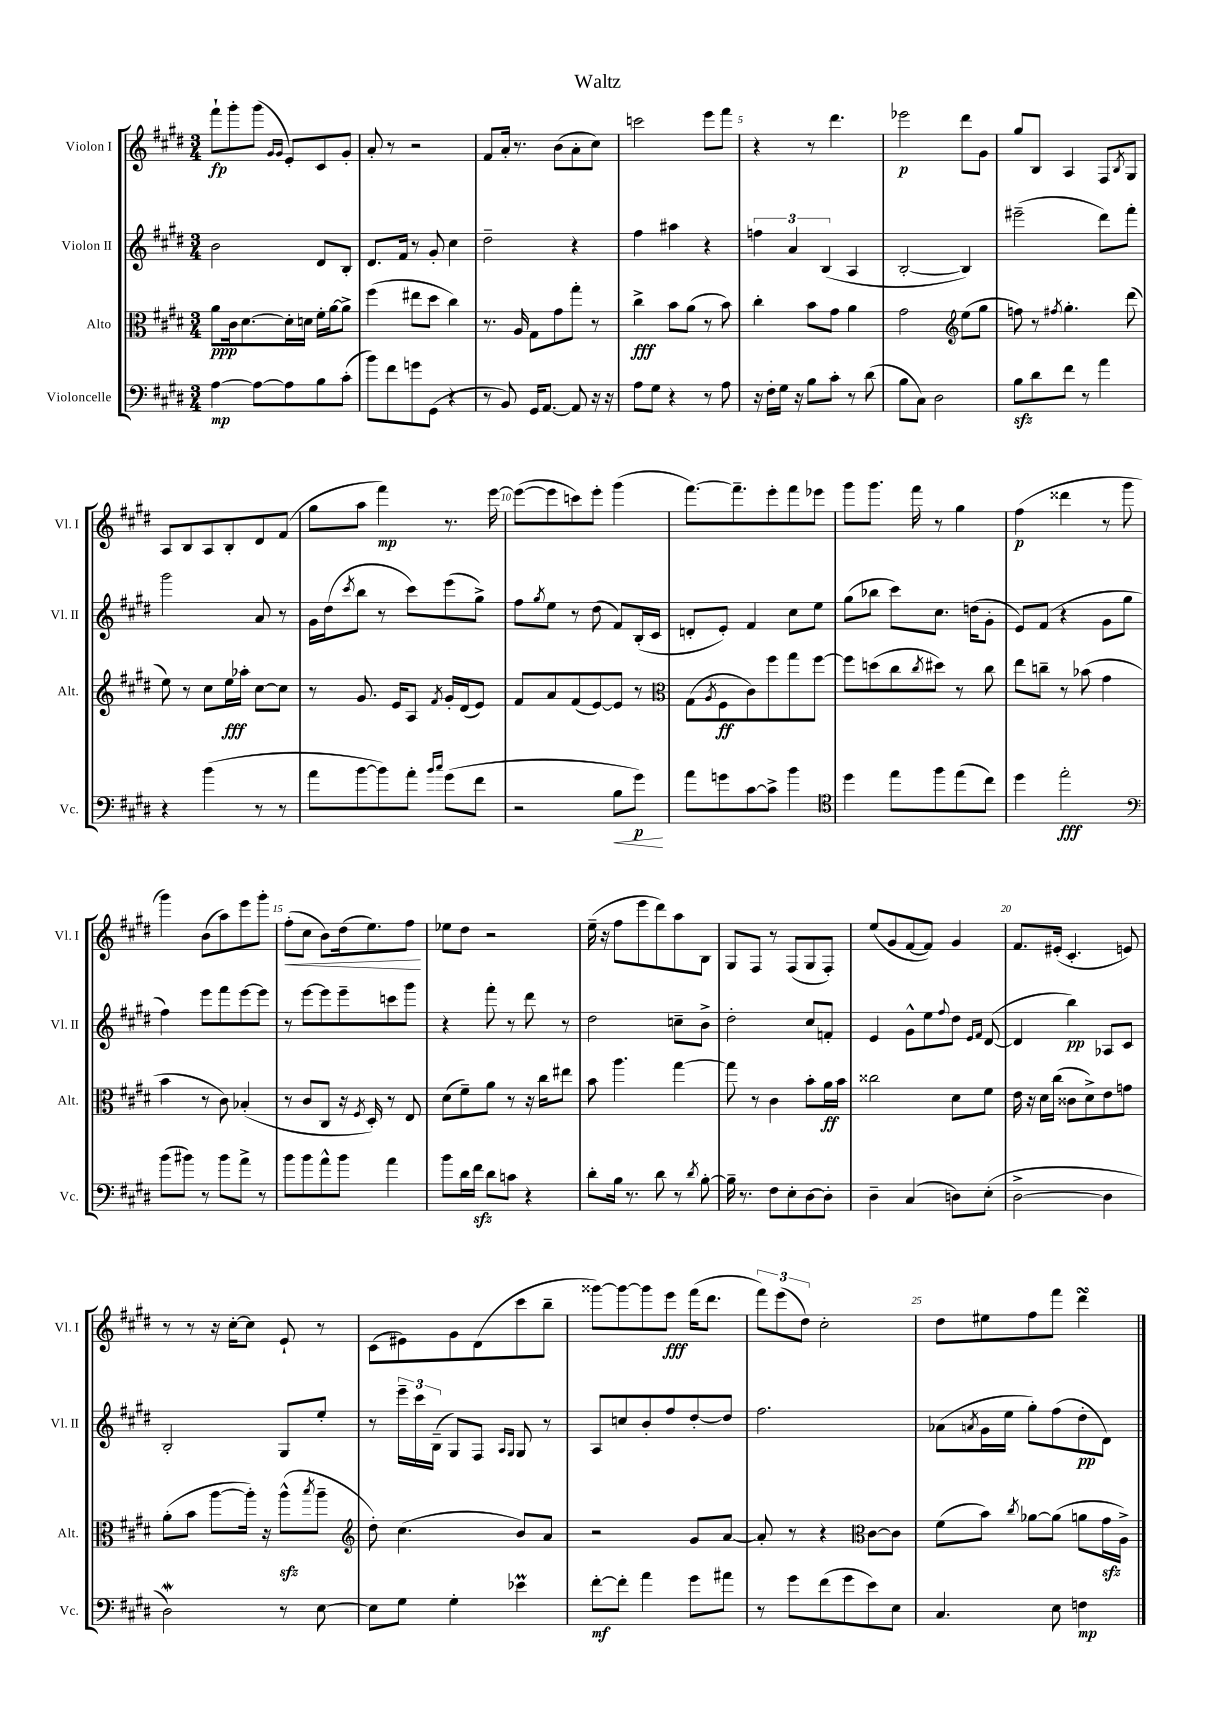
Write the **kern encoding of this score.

**kern	**kern	**kern	**kern
*staff4	*staff3	*staff2	*staff1
*clefF4	*clefC3	*clefG2	*clefG2
*k[f#c#g#d#]	*k[f#c#g#d#]	*k[f#c#g#d#]	*k[f#c#g#d#]
*M3/4	*M3/4	*M3/4	*M3/4
[4A	8a	2b	8fff#`
.	16c#	.	8ggg#'
.	[8.d#	.	.
8A_	.	.	(8ggg#
.	.	.	16qqg#
.	.	.	16qqg#
8A]	16d#']	.	8e')
.	16d	.	.
8B	16f#'	8d#	8c#
.	[16a	.	.
(8c#'	8a^]	8B'	8g#'
=	=	=	=
8b)	(4ff#	8.d#	8a'
8f#	.	.	8r
.	.	16f#	.
8g	8ee#	8r	2r
(8GG#	8dd#	8g#'	.
4r	4cc#)	4cc#	.
=	=	=	=
8r	8.r	2dd#~	8f#
8BB)	.	.	16a'
.	16A	.	8.r
16GG#	8G#	.	.
[8.AA	.	.	.
.	8g#	.	(8b
8AA]	8gg#'	4r	8a'
16r	8r	.	8cc#)
16r	.	.	.
=	=	=	=
8A	4cc#^	4ff#	2ccc
8G#	.	.	.
4r	8b	4aa#	.
.	(8a	.	.
8r	8r	4r	8eee
8A	8b)	.	8fff#
=	=	=	=
16r	4cc#'	6ff	4r
16F#'	.	.	.
16G#	.	.	.
.	.	6a	.
16r	.	.	.
8B	8b	.	8r
.	.	(6B	.
8c#'	8g#	.	4.ddd#
8r	4a	4A	.
(8d#	.	.	.
=	=	=	=
8B	2g#	[2B'	2eee-
8C#)	.	.	.
2D#	.	.	.
*	*clefG2	*	*
.	(8ee	4B])	8ddd#
.	8gg#	.	8g#
=	=	=	=
8B	8ff)	(2eee#~	8gg#
8d#	8r	.	8B
.	8qff#	.	.
8f#	4.gg#'	.	4A
8r	.	.	.
4a	.	8ddd#)	8F#
.	.	.	8qB
.	(8ddd#	8fff#'	8G#
=	=	=	=
4r	8ee)	2ggg#	8A
.	8r	.	8B
(4b	8cc#	.	8A
.	16ee	.	8B'
.	16aa-'	.	.
8r	[8cc#	8a	8d#
8r	8cc#]	8r	(8f#
=	=	=	=
8a	8r	16g#	8gg#
.	.	(16dd#	.
.	.	8qccc#	.
[8b	8.g#	8bb	8aa
8b])	.	8r	4fff#)
.	16e	.	.
8a'	8A	8ccc#)	.
16qqb	.	.	.
16qqcc#	8qf#	.	.
(8g#	16g#'	(8eee	8.r
.	(16d#	.	.
8f#	8e)	8gg#^)	.
.	.	.	[16eee
=	=	=	=
2r	8f#	8ff#	(8eee_
.	.	8qgg#	.
.	8a	8ee	8eee]
.	(8f#	8r	8ccc)
.	[8e)	(8dd#	8eee'
8B	8e]	8f#)	(4ggg#
8g#)	8r	(16B'	.
.	.	16c#	.
=	=	=	=
*	*clefC3	*	*
8a	(8G#	8d'	[8.fff#)
.	8qA	.	.
8g	8F#	8e')	.
.	.	.	8.fff#~]
[8c#	8c#)	4f#	.
8c#^]	8ff#	.	8eee'
4b	8gg#	8cc#	8fff#
.	[8ff#	8ee	8eee-
=	=	=	=
*clefC4	*	*	*
4dd#	8ff#]	(8gg#	8ggg#
.	(8dd	8bb-	8.ggg#
8ee	8cc#	8ccc#)	.
.	.	.	16fff#
.	8qcc#	.	.
8ff#	8dd#)	8.cc#	8r
(8ee	8r	.	4gg#
.	.	(16dd	.
8cc#)	8cc#	8g#'	.
=	=	=	=
4dd#	8ee	8e)	(4ff#
.	8cc~	(8f#	.
2ee'	8r	4r	4ddd##
.	(8b-	.	.
.	4g#	8g#	8r
.	.	8gg#	8ggg#
=	=	=	=
*clefF4	*	*	*
(8b	4b	4ff#)	4ggg#)
8b#)	.	.	.
8r	8r	8eee	(8b
8b#	8c#)	8fff#	8aa)
8a^	(4B-'	[8eee	8eee
8r	.	8eee]	8ggg#'
=	=	=	=
8b	8r	8r	(8ff#'
8b	8c#	[8eee	8cc#
8a^^	8C#	8eee]	8b)
8b	16r	8eee~	(16dd#
.	8qF#	.	.
.	16D#')	.	8.ee)
4a	8r	8ccc	.
.	8E	8ggg#	8ff#
=	=	=	=
8b	(8d#	4r	8ee-
16d#	8f#~)	.	8dd#
16f#	.	.	.
8d#	8a	8fff#'	2r
8c	8r	8r	.
4r	16r	8ddd#	.
.	16cc#	.	.
.	8ee#	8r	.
=	=	=	=
8d#'	8b	2dd#	(16ee~
.	.	.	16r
16B	4.aa	.	8ff#
8.r	.	.	.
.	.	.	8eee
8d#	.	.	8ddd#)
8r	[4gg#	8cc~	8aa
8qd#	.	.	.
[8B'	.	8b^	8B
=	=	=	=
16B~]	8gg#]	2dd#'	8G#
8.r	.	.	.
.	8r	.	8F#
8F#	4c#	.	8r
8E'	.	.	(8F#
[8D#	8b'	8cc#	8G#
8D#']	16a	8f'	8F#')
.	16b	.	.
=	=	=	=
4D#~	2cc##	4e	(8ee
.	.	.	8g#
(4C#	.	8g#^^	[8f#
.	.	8ee	8f#])
.	.	8qqff#	.
8D)	8d#	8dd#	4g#
.	.	16qqe	.
.	.	16qqf#	.
(8E'	8f#	([8d#	.
=	=	=	=
[2D#^	16e	4d#]	8.f#
.	16r	.	.
.	16d#	.	.
.	(16cc#	.	(16e#'
.	8c##	4bb)	4.c#'
.	8d#^)	.	.
4D#]	8e	8A-	.
.	8g	8c#	8e)
=	=	=	=
2D#)	(8a'	2B'	8r
.	8b	.	8r
.	[8aa	.	16r
.	.	.	[16cc#'
.	16aa'])	.	8cc#]
.	16r	.	.
8r	(8aa^^	8G#	8e`
.	8qbb	.	.
[8E	8aa~	8ee'	8r
=	=	=	=
*	*clefG2	*	*
8E]	8dd#')	8r	(8c#
8G#	(4.cc#	24eee~	8e#)
.	.	24ccc#	.
.	.	(24B~	.
4G#'	.	8G#)	8g#
.	.	8F#	(8d#
.	.	16qqA	.
.	.	16qqG#	.
4e-	8b)	8G#	8ccc#
.	8a	8r	8bb~
=	=	=	=
[8f#'	2r	8A	[8ggg##)
8f#']	.	8cc	8ggg##_
4a	.	8b'	8ggg##]
.	.	8ff#	8eee
8g#	8g#	[8dd#'	(16fff#
.	.	.	8.ddd#
8a#	[8a	8dd#]	.
=	=	=	=
8r	8a']	2.ff#	12fff#)
.	.	.	(12eee
8g#	8r	.	.
.	.	.	12dd#)
(8f#	4r	.	2cc#'
8g#	.	.	.
*	*clefC3	*	*
8e)	[8c#	.	.
8E	8c#]	.	.
=	=	=	=
4.C#	(8f#	(8a-	8dd#
.	.	8qa	.
.	8b)	16g#	8ee#
.	.	16ee	.
.	8qcc#	.	.
.	[8a-	8gg#')	8ff#
8E	(8a-]	(8ff#	8fff#
4F	8a	8dd#'	4ddd#
.	16g#	8d#)	.
.	16A^)	.	.
==	==	==	==
*-	*-	*-	*-
